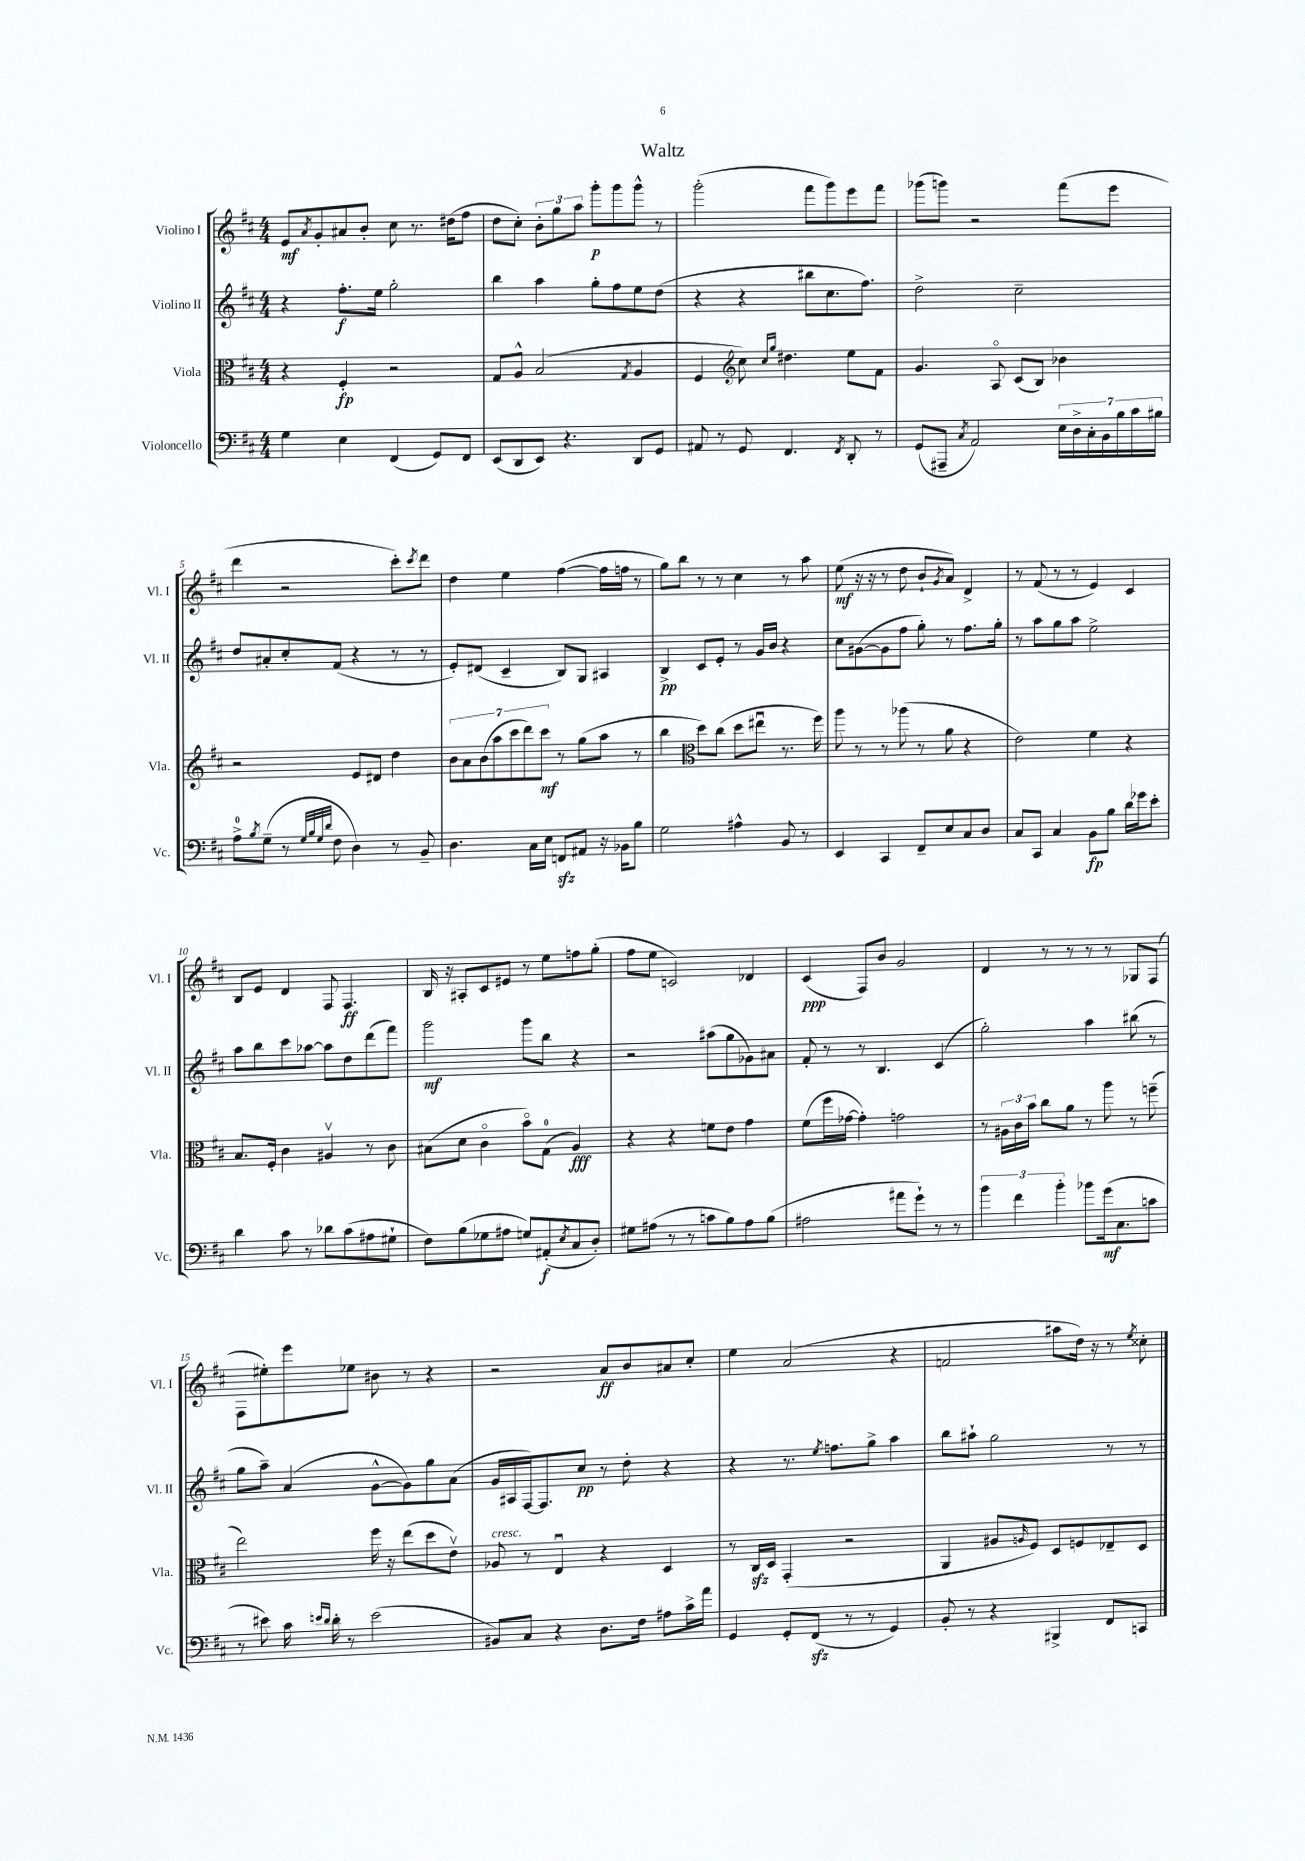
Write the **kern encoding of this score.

**kern	**dynam	**kern	**dynam	**kern	**dynam	**kern	**dynam
*part4	*part4	*part3	*part3	*part2	*part2	*part1	*part1
*staff4	*staff4	*staff3	*staff3	*staff2	*staff2	*staff1	*staff1
*I"Violoncello	*	*I"Viola	*	*I"Violino II	*	*I"Violino I	*
*I'Vc.	*	*I'Vla.	*	*I'Vl. II	*	*I'Vl. I	*
*clefF4	*	*clefC3	*	*clefG2	*	*clefG2	*
*k[f#c#]	*	*k[f#c#]	*	*k[f#c#]	*	*k[f#c#]	*
*M4/4	*	*M4/4	*	*M4/4	*	*M4/4	*
=1	=1	=1	=1	=1	=1	=1	=1
4G\	.	4r	.	4r	.	8e/L	mf
.	.	.	.	.	.	8qa/	.
.	.	.	.	.	.	8g'/	.
4E\	.	4F#'/	fp	8.ff#'\L	f	8a#X/	.
.	.	.	.	.	.	8b'/J	.
.	.	.	.	16ee\Jk	.	.	.
(4FF#/	.	2r	.	2gg'\	.	8cc#\	.
.	.	.	.	.	.	8.r	.
8GG/L)	.	.	.	.	.	.	.
.	.	.	.	.	.	(16dd#X\KL	.
8FF#/J	.	.	.	.	.	8ff#\J	.
=2	=2	=2	=2	=2	=2	=2	=2
(8EE/L	.	8G/L	.	4bb\	.	8dd\L	.
8DD/	.	8A^^/J	.	.	.	8cc#'\J)	.
8EE/J)	.	(2B/	.	4aa\	.	12b'\L	.
.	.	.	.	.	.	12gg\	.
4.r	.	.	.	.	.	.	.
.	.	.	.	.	.	12aa\J	.
.	.	.	.	8gg'\L	.	8ggg'\L	p
.	.	.	.	8ff#\	.	8ggg\	.
.	.	8qG/	.	.	.	.	.
8DD/L	.	4A/	.	8ee\	.	8ggg^^\J	.
8GG/J	.	.	.	(8dd\J	.	8r	.
=3	=3	=3	=3	=3	=3	=3	=3
8AA#X/	.	4F#/	.	4r	.	(2ggg'\	.
8r	.	.	.	.	.	.	.
*	*	*clefG2	*	*	*	*	*
8GG/	.	8cc#\)	.	4r	.	.	.
.	.	16qqcc#/LL	.	.	.	.	.
.	.	16qqgg/JJ	.	.	.	.	.
4.FF#/	.	4.dd#X\	.	.	.	.	.
.	.	.	.	8bb#X\L	.	8fff#\L	.
.	.	.	.	8.cc#\	.	8ggg\)	.
8qFF#/	.	.	.	.	.	.	.
8DD'/	.	8ee\L	.	.	.	8eee\	.
.	.	.	.	8.ff#\J)	.	.	.
8r	.	8f#\J	.	.	.	8fff#\J	.
=4	=4	=4	=4	=4	=4	=4	=4
(8GG/L	.	4.g/	.	2dd^\	.	(8ggg-X\L	.
8AAA#X~/J	.	.	.	.	.	8gggn\J)	.
8qC#/	.	.	.	.	.	.	.
2AA/)	.	.	.	.	.	2r	.
.	.	8A/	.	.	.	.	.
.	.	(8c#/L	.	2cc#~\	.	.	.
.	.	8B/J)	.	.	.	.	.
28E\LL	.	4b-X\	.	.	.	(8fff#\L	.
28D^\	.	.	.	.	.	.	.
28C#'\	.	.	.	.	.	.	.
28BB\	.	.	.	.	.	.	.
.	.	.	.	.	.	8eee\J	.
28B\	.	.	.	.	.	.	.
28c#\	.	.	.	.	.	.	.
28B#X\JJ	.	.	.	.	.	.	.
!!LO:LB:g=z
=5	=5	=5	=5	=5	=5	=5	=5
8A^\L	.	2r	.	8dd/L	.	4ddd\	.
8qB/	.	.	.	.	.	.	.
(8G~\J	.	.	.	8a#X'/	.	.	.
8r	.	.	.	8cc#'/	.	2r	.
32qqG/LLL	.	.	.	.	.	.	.
32qqB/	.	.	.	.	.	.	.
32qqG/	.	.	.	.	.	.	.
32qqd/JJJ	.	.	.	.	.	.	.
8F#\	.	.	.	(8f#/J	.	.	.
4D\)	.	8e/L	.	4r	.	.	.
.	.	8d#X/J	.	.	.	.	.
8r	.	4dd\	.	8r	.	8ccc#'\L)	.
.	.	.	.	.	.	8qccc#/	.
8BB~/	.	.	.	8r	.	8ddd\J	.
=6	=6	=6	=6	=6	=6	=6	=6
4.D\	.	14b\L	.	8e'/L)	.	4dd\	.
.	.	14a\	.	.	.	.	.
.	.	.	.	(8d#X/J	.	.	.
.	.	(14b\	.	.	.	.	.
.	.	14aa\	.	.	.	.	.
.	.	.	.	4c#~/	.	4ee\	.
.	.	14ccc#\	.	.	.	.	.
.	.	14ddd\)	.	.	.	.	.
16C#\LL	.	.	.	.	.	.	.
.	.	14ccc#\J	mf	.	.	.	.
16E\JJ	.	.	.	.	.	.	.
8FFnzz/L	.	8r	.	8B/L)	.	([4ff#\	.
8AA#X/J	.	(8gg\L	.	8G/J	.	.	.
16r	.	8aa\J	.	4A#X/	.	16ff#\LL]	.
16BB-X\KL	.	.	.	.	.	16ffn\JJ	.
8B\J	.	8r	.	.	.	8r	.
=7	=7	=7	=7	=7	=7	=7	=7
2G\	.	4bb\	.	4B^/	pp	8gg\L)	.
.	.	.	.	.	.	8bb\J	.
*	*	*clefC3	*	*	*	*	*
.	.	8dd\L)	.	8c#/L	.	8r	.
.	.	(8cc#\J	.	8e'/J	.	8r	.
4A#X^^\	.	8dd\L	.	8r	.	4cc#\	.
.	.	8ee#Xu\J	.	16g/LL	.	.	.
.	.	.	.	16b/JJ	.	.	.
8BB/	.	8.r	.	4r	.	8r	.
8r	.	.	.	.	.	8aa\	.
.	.	16ff#\)	.	.	.	.	.
=8	=8	=8	=8	=8	=8	=8	=8
4EE/	.	8aa\	.	8cc#\L	.	(8ee\	mf
.	.	8r	.	([8g#X\	.	16r	.
.	.	.	.	.	.	16r	.
4CC#/	.	8r	.	8g#\]	.	8r	.
.	.	(8aa-X\	.	8ff#\J	.	8dd\	.
8FF#~/L	.	8r	.	8gg'\)	.	8b`/L	.
.	.	.	.	.	.	8qg/	.
8E/	.	8a\	.	8r	.	8a/J)	.
8C#/	.	4r	.	8.ff#\L	.	4d^/	.
8D/J	.	.	.	.	.	.	.
.	.	.	.	16gg'\Jk	.	.	.
=9	=9	=9	=9	=9	=9	=9	=9
8C#/L	.	2e\)	.	8r	.	8r	.
8CC#/J	.	.	.	8aa\L	.	(8f#/	.
4C#/	.	.	.	8gg\	.	8r	.
.	.	.	.	8aa\J	.	8r	.
8BB\L	fp	4f#\	.	2ee^\	.	4e/)	.
8B\J	.	.	.	.	.	.	.
16d\LL	.	4r	.	.	.	4c#/	.
16g-X\J	.	.	.	.	.	.	.
8e'\J	.	.	.	.	.	.	.
!!LO:LB:g=z
=10	=10	=10	=10	=10	=10	=10	=10
4d\	.	8.B/L	.	8aa\L	.	8B/L	.
.	.	.	.	8bb\	.	8e/J	.
.	.	16F#'/Jk	.	.	.	.	.
8c#\	.	4c#\	.	8ccc#\	.	4d/	.
8r	.	.	.	[8aa-X\J	.	.	.
8d-X\L	.	4A#Xv/	.	8aa-\L]	.	8F#/	.
(8c#\	.	.	.	8dd\	.	4.F#/	ff
8A#X\	.	8r	.	(8ddd\	.	.	.
8G#X`\J	.	8c#\	.	8fff#\J)	.	.	.
=11	=11	=11	=11	=11	=11	=11	=11
8F#\L)	.	(8B#X\L	.	2ggg\	mf	16B/	.
.	.	.	.	.	.	16r	.
(8B\	.	8d\J	.	.	.	8A#X'/L	.
8G-X\	.	4c#\	.	.	.	8c#/	.
8A#X\J	.	.	.	.	.	8e#X/J	.
8Gn/L)	.	8b\L)	.	8ggg\L	.	8r	.
(8AA#X'/	f	(8G\J	.	8bb\J	.	8ee\L	.
8qE/	.	.	.	.	.	.	.
8C#/	.	4A/)	fff	4r	.	8ffn\	.
8D'/J)	.	.	.	.	.	(8gg'\J	.
=12	=12	=12	=12	=12	=12	=12	=12
8G#X\L	.	4r	.	2r	.	8ff#\L	.
(8A#X\J	.	.	.	.	.	8ee\J	.
8r	.	4r	.	.	.	2cn/)	.
8r	.	.	.	.	.	.	.
8cn\L	.	8fn\L	.	(8aa#X\L	.	.	.
8B\)	.	8e\J	.	8gg\	.	.	.
8A#\	.	4g\	.	8g-X\)	.	4d-X/	.
(8B\J	.	.	.	8a#X\J	.	.	.
=13	=13	=13	=13	=13	=13	=13	=13
2A#X\	.	(8f#\L	.	8f#'/	.	(4c#/	ppp
.	.	16ff#\L	.	8r	.	.	.
.	.	[16g-X\JJ	.	.	.	.	.
.	.	4g-'\])	.	8r	.	8F#/L)	.
.	.	.	.	4.B/	.	8b/J	.
8a#X\L	.	2gn\	.	.	.	2g/	.
8g`\J)	.	.	.	.	.	.	.
8r	.	.	.	(4c#/	.	.	.
8r	.	.	.	.	.	.	.
=14	=14	=14	=14	=14	=14	=14	=14
6b\	.	8r	.	2gg'\)	.	4d/	.
.	.	24A#X\LL	.	.	.	.	.
6f#\	.	24c#\	.	.	.	.	.
.	.	24b\JJ	.	.	.	.	.
.	.	8cc#\L	.	.	.	8r	.
6b'\	.	.	.	.	.	.	.
.	.	8a\J	.	.	.	8r	.
8b-X\L	.	8r	.	4aa\	.	8r	.
(16g\k	mf	8aa\	.	.	.	8r	.
8.C#\	.	.	.	.	.	.	.
.	.	8r	.	(8bb#X\	.	8G-X/L	.
8cn\J	.	(8ffn~\	.	8r	.	(8F#/J	.
!!LO:LB:g=z
=15	=15	=15	=15	=15	=15	=15	=15
8r	.	2ee\)	.	8gg\L	.	8F#\L	.
8e#X\)	.	.	.	8aa~\J)	.	8ee#X'\)	.
16c#\	.	.	.	(4a/	.	8eee\	.
16qqen/LL	.	.	.	.	.	.	.
16qqd/JJ	.	.	.	.	.	.	.
16d'\	.	.	.	.	.	.	.
8r	.	.	.	.	.	8ee-X\J	.
(2e\	.	16ff#\	.	[8g^^\L	.	8b#X\	.
.	.	16r	.	.	.	.	.
.	.	(8ee\L	.	8g\])	.	8r	.
.	.	8dd\	.	8gg\	.	4r	.
.	.	8ev\J)	.	(8a\J	.	.	.
=16	=16	=16	=16	=16	=16	=16	=16
!	!	!LO:TX:a:i:t=cresc.	!	!	!	!	!
8BB#X/L)	.	8A-X/	.	16g/LL	.	2r	.
.	.	.	.	16A#X/	.	.	.
8C#/J	.	8r	.	[16F#/J)	.	.	.
.	.	.	.	8.F#/]	.	.	.
4r	.	4Eu/	.	.	.	.	.
.	.	.	.	8cc#/J	pp	.	.
8.D\L	.	4r	.	8r	.	8a/L	ff
.	.	.	.	8dd'\	.	8b/	.
16F#\Jk	.	.	.	.	.	.	.
8A#X\L	.	4D/	.	4r	.	8a#X/	.
16c#^\L	.	.	.	.	.	8cc#'/J	.
16a\JJ	.	.	.	.	.	.	.
=17	=17	=17	=17	=17	=17	=17	=17
4GG/	.	8r	.	4r	.	4ee\	.
.	.	16C#zz/LL	.	.	.	.	.
.	.	16D/JJ	.	.	.	.	.
8GG'/L	.	(4GG'/	.	8.r	.	(2a/	.
(8FF#zz/J	.	.	.	.	.	.	.
.	.	.	.	8qee/	.	.	.
.	.	.	.	8.ffn\L	.	.	.
8r	.	2r	.	.	.	.	.
8r	.	.	.	8gg^\J	.	.	.
4GG/)	.	.	.	4aa\	.	4r	.
=18	=18	=18	=18	=18	=18	=18	=18
8BB'/	.	4AA/	.	8bb\L	.	2fn/	.
8r	.	.	.	8aa#X`\J	.	.	.
4r	.	8A#X/L	.	2gg\	.	.	.
.	.	16qqAn/	.	.	.	.	.
.	.	8F#/J)	.	.	.	.	.
4BBB#X^/	.	8D/L	.	.	.	8aa#X\L	.
.	.	8Fn/	.	.	.	16dd\Jk)	.
.	.	.	.	.	.	16r	.
8FF#/L	.	8E-X~/	.	8r	.	8r	.
.	.	.	.	.	.	8qee/	.
8CCn/J	.	8D/J	.	8r	.	8cc##X'\	.
==	==	==	==	==	==	==	==
*-	*-	*-	*-	*-	*-	*-	*-
